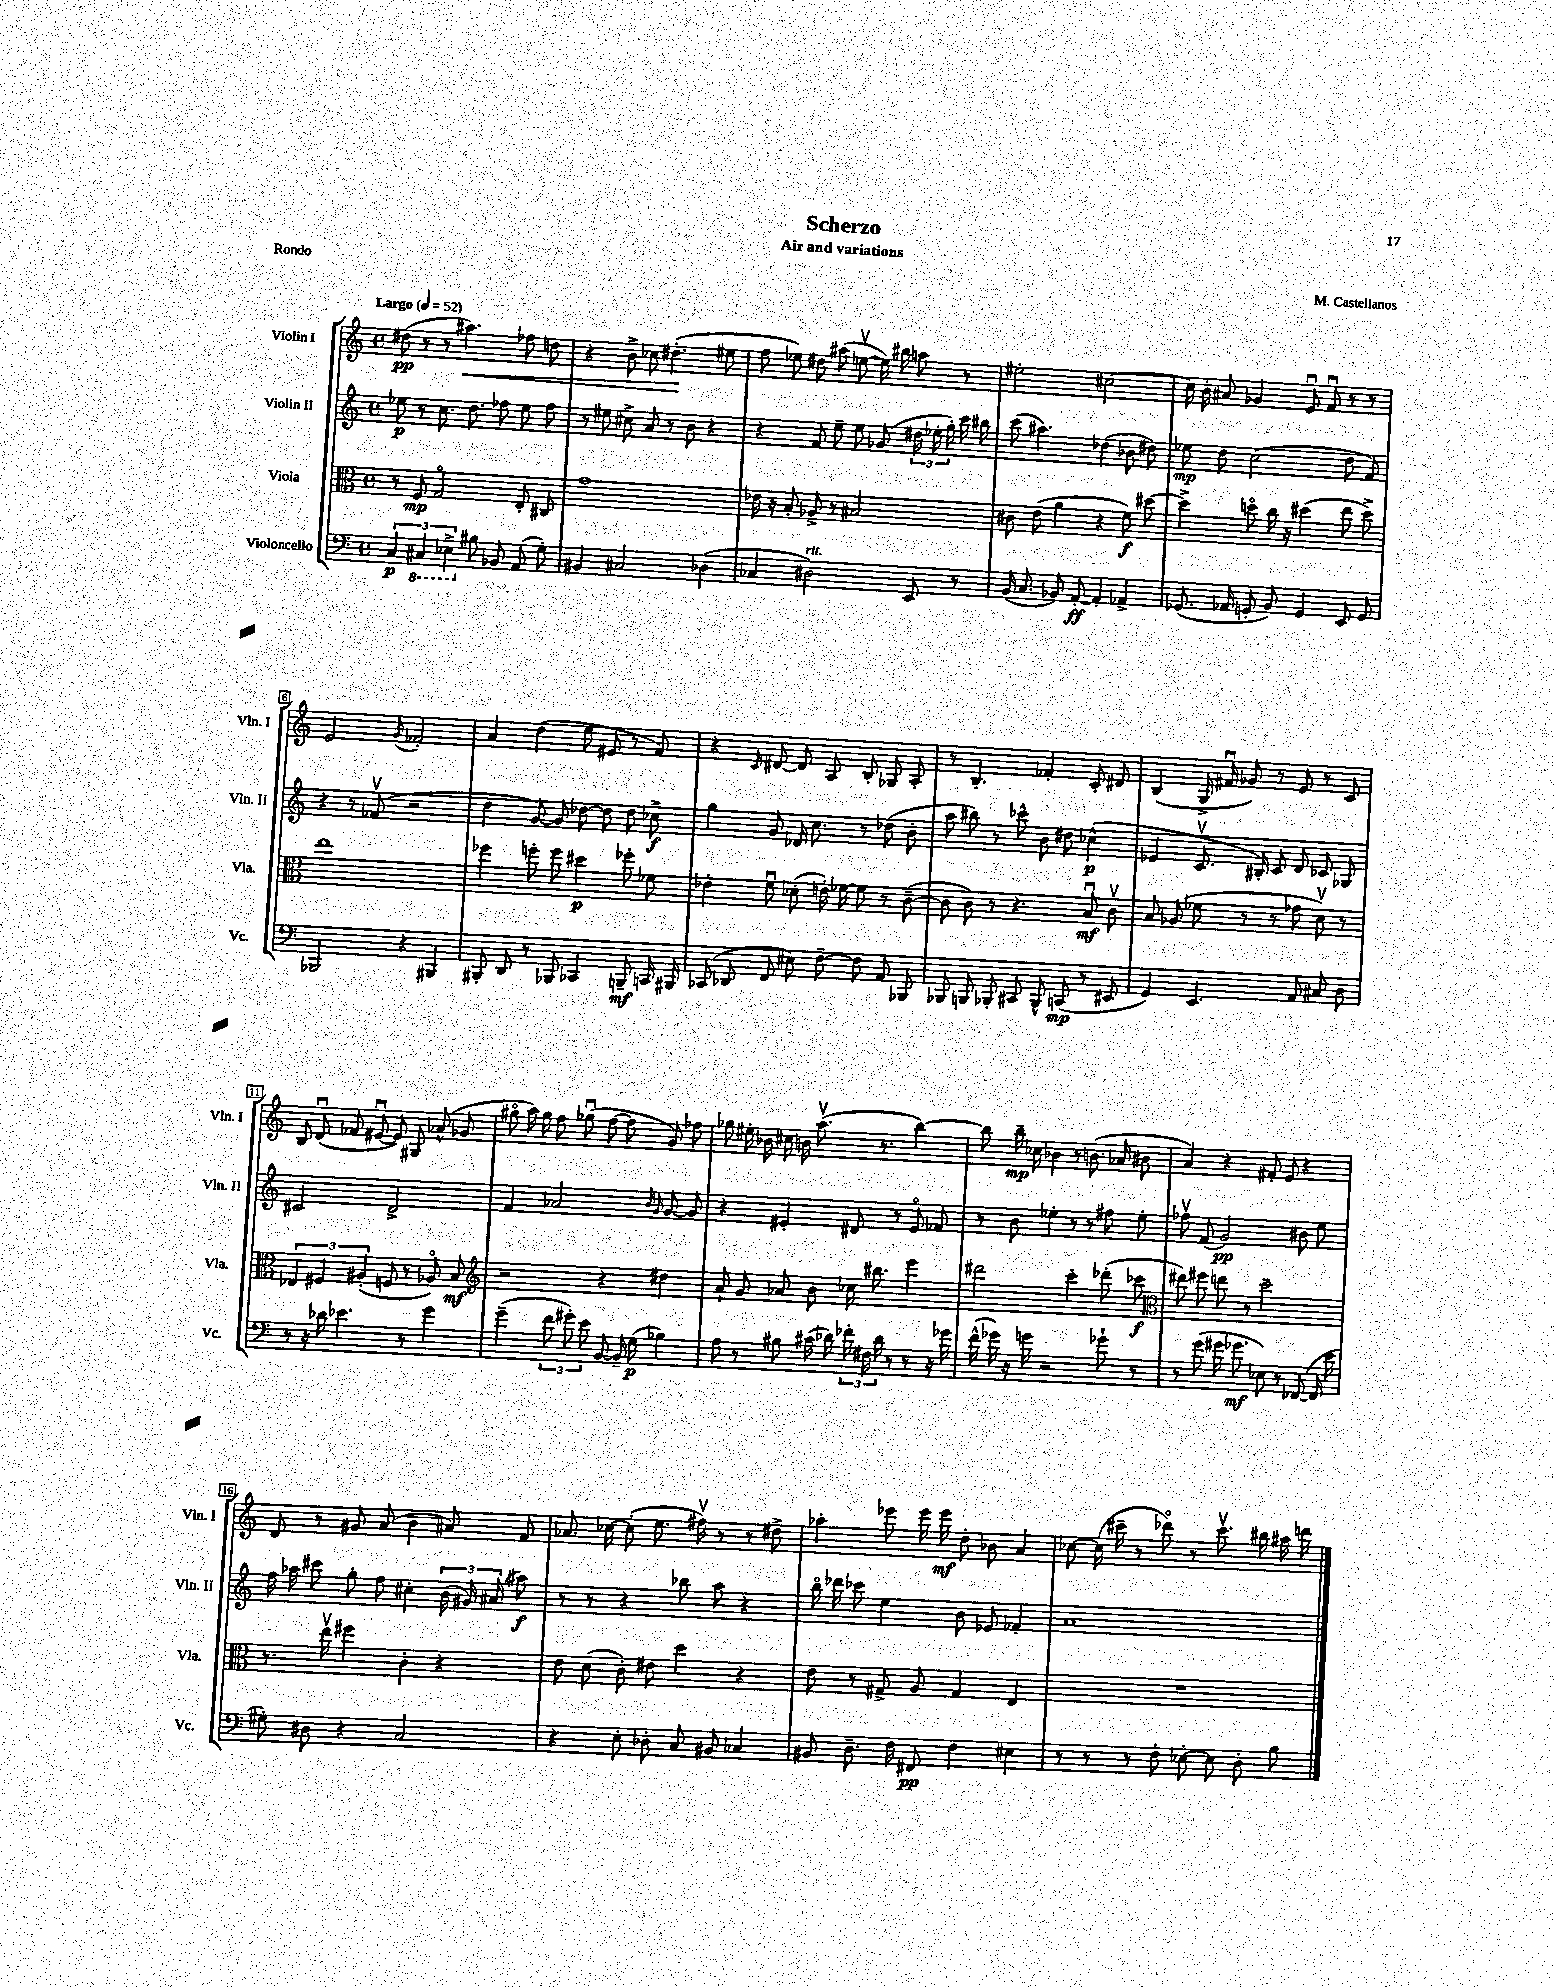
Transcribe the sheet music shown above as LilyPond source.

\header { title = "Scherzo" composer = "M. Castellanos" subtitle = "Air and variations" piece = "Rondo" }
<<
\new StaffGroup <<
\new Staff = "s0" \with { instrumentName = "Violin I" shortInstrumentName = "Vln. I" } {
    \clef treble \key c \major \defaultTimeSignature \time 4/4 \tempo "Largo" 4 = 52
    \autoBeamOff dis''8\pp( r8 r8 ais''4.\<) fes''8 d''8 |
    r4 b'8-> ces''8 dis''4.-.\!( eis''8 |
    f''8 ees''8) dis''8 ais''8( e''8~\upbow e''16) bis''16 a''8 r8 |
    eis''2-. cis''2~ |
    cis''16 b'16-. ais'8 ges'4 e'8\downbow f'8\downbow r8 r8 |
    e'2 \acciaccatura { g'8 } fes'2-. |
    a'4 d''4( e''8 eis'8 r8 f'8) |
    r4 \grace { c'16 } dis'8~ dis'8 a8 b8-. ges8 a8-. |
    r8 b4.-. fes'4-. c'8-. dis'8 |
    b4( g16-> fis'16\downbow ges'8) r8 e'8 r8 c'8 |
    b8 d'8\downbow( fes'8 eis'8~\downbow eis'8) gis8 aes'8-^( ges'8 |
    gis''8\flageolet a''16) gis''16 f''8 ges''8\downbow( f''8~ f''8 g'8) fes''8 |
    ges''8 eis''16-. bes'16 cis''16 b'16 a''8.\upbow( r8. b''4~) |
    b''8 b''16--\mp ces''16 bes'4 r8 b'8.( aes'16 bis'8 |
    a'4) r4 fis'8-. e'8 r4 |
    d'8 r8 gis'8 a'8( b'4 ais'8) f'8 |
    aes'8. ces''16~ ces''8-.( e''8. fis''16\upbow) r8 r8 dis''8-> |
    aes''4-. ees'''8 ees'''16 ees'''16\mf d''8-. bes'8 a'4 |
    ces''8~ ces''16( cis'''16-- r8 des'''8\flageolet) r8 cis'''8.\upbow bis''16 ais''16 d'''16 \bar "|." |
}
\new Staff = "s1" \with { instrumentName = "Violin II" shortInstrumentName = "Vln. II" } {
    \clef treble \key c \major \defaultTimeSignature \time 4/4
    \autoBeamOff ees''8\p r8 c''8. d''8. fes''8 ees''8 fes''8 |
    r8 eis''8 cis''8-> a'8 r8 b'8 r4 |
    r4 f'8 e''8-- e''8 ges'8( \tuplet 3/2 { dis''16 ees''16-. g''16-.) } c'''16 bis''16 |
    c'''8( ais''4.) des''4( bes'8 dis''8) |
    ees''8\mp d''8 c''2( d''8 f'8) |
    r4 r8 fes'8\upbow( r2 |
    d''4 g'8~) g'8 des''8~ des''8 des''8 ces''8->\f |
    g''4 g'8 des'16 c''8. r8 des''8( b'8-. |
    a''8 bis''8) r8 ces'''8-^ b'8 dis''8 ces''4-^\p( |
    ees'4 c'8.\upbow bis16-.) c'8 d'8 ces'8 ges8 |
    cis'2 d'2-> |
    f'4 aes'2 \grace { b'16 g'16 } g'8~ g'8 |
    r4 eis'4-. dis'8 r8 eis'8\flageolet fes'8 |
    r8 b'8 ees''4-. r8 r8 fis''8 ees''8-. |
    fes''8\upbow f'8( g'2\pp) bis'8 e''8 |
    f''16 aes''16 cis'''8 g''8-. f''8 cis''4-. \tuplet 3/2 { b'16( gis'16) ais'16( } ais''8\f) |
    r8 r8 r4 bes''8 a''8 r4 |
    b''16\flageolet des'''16 ces'''8 e''4 b'8 ees'8 fes'4-. |
    a'1 \bar "|." |
}
\new Staff = "s2" \with { instrumentName = "Viola" shortInstrumentName = "Vla." } {
    \clef alto \key c \major \defaultTimeSignature \time 4/4
    \autoBeamOff r8 f8\mp g2\flageolet e8-. cis8 |
    g'1 |
    ees'16 r16 b8-. aes8-> r8 bis2 |
    cis'8 e'8( a'4 r4 f'8\f) dis''8~ |
    dis''4-> d''8\flageolet c''16 r16 dis''4( e''8 dis''8->) |
    e''1 |
    fes''4 f''8-. f''8 dis''4\p fes''8-. fes'8 |
    ees'4-. f'8\downbow des'8-.( e'16-.) fes'16~ fes'8 r8 c'8~--( |
    c'8 c'8) r8 r4. b8\downbow\mf c'8\upbow |
    b8 aes8( fes'8 r8 r8 ges'8 d'8\upbow) r8 |
    \tuplet 3/2 { ees4 fis4 ais4-.( } f8 r8 aes8\flageolet) b8\mf |
    \clef treble r2 r4 dis''4 |
    a'8-! g'8 aes'8 b'8 ces''16 bis''8. e'''4 |
    dis'''2 c'''4-. des'''8-.( ces'''8\f |
    \clef alto eis''8) fis''8 e''8 r8 d''2-- |
    r8. e''16\upbow fis''4 c'4-. r4 |
    e'8 d'8( c'8-.) eis'8 d''4 r4 |
    e'8 r8 gis8-> a8 gis4 e4 |
    R1 \bar "|." |
}
\new Staff = "s3" \with { instrumentName = "Violoncello" shortInstrumentName = "Vc." } {
    \clef bass \key c \major \defaultTimeSignature \time 4/4
    \autoBeamOff \tuplet 3/2 { c4\p \ottava #-1 cis,4 ees,4-> \ottava #0 } bis8 bes,8 a,8( g8-.) |
    bis,4 cis2 des4( |
    ces4 dis2^\markup { \italic "rit." }) e,8 r8 |
    b,16( c8. bes,8) a,8~-.\ff a,4-. aes,4-> |
    ges,8.( aes,16 g,8-. b,8) g,4 e,8 g,8 |
    bes,,2 r4 bis,,4 |
    bis,,8-. d,8 r8 bes,,8 ces,4 b,,8--\mf c,16 bis,,16 |
    ces,8( des,8 f,8 eis8) f8~-- f8 a,8 bes,,8 |
    bes,,8 b,,8 bes,,8-. cis,8 bes,,8-^ c,8\mp( r8 eis,8 |
    g,4) e,4. a,8 cis8 d8 |
    r8 r16 des'16 ees'4. r8 g'4 |
    g'4--( \tuplet 3/2 { f'8 gis'8-.) e'8 } b,8~ b,16-- g16\p( bes4) |
    a8 r8 bis8 cis'16( des'16) \tuplet 3/2 { fes'16-. fis16 des'16 } r8 r8 r16 ges'16 |
    f'16-^( ges'16) r16 g'16 r2 ges'8-! r8 |
    r8 g'8( gis'16 ges'8.\mf ees8) r8 fes,8~( fes,16 e'16 |
    gis8-.) dis8 r4 c2 |
    r4 e8-. des8-. c8 bis,8 ces4 |
    bis,8 d8.-- f16 fis,8\pp f4 eis4 |
    r8 r8 r8 f8-. ees8~-. ees8 d8-. b8 \bar "|." |
}
>>
>>
\layout { \context { \Score \override BarNumber.stencil = #(make-stencil-boxer 0.1 0.3 ly:text-interface::print) } }
